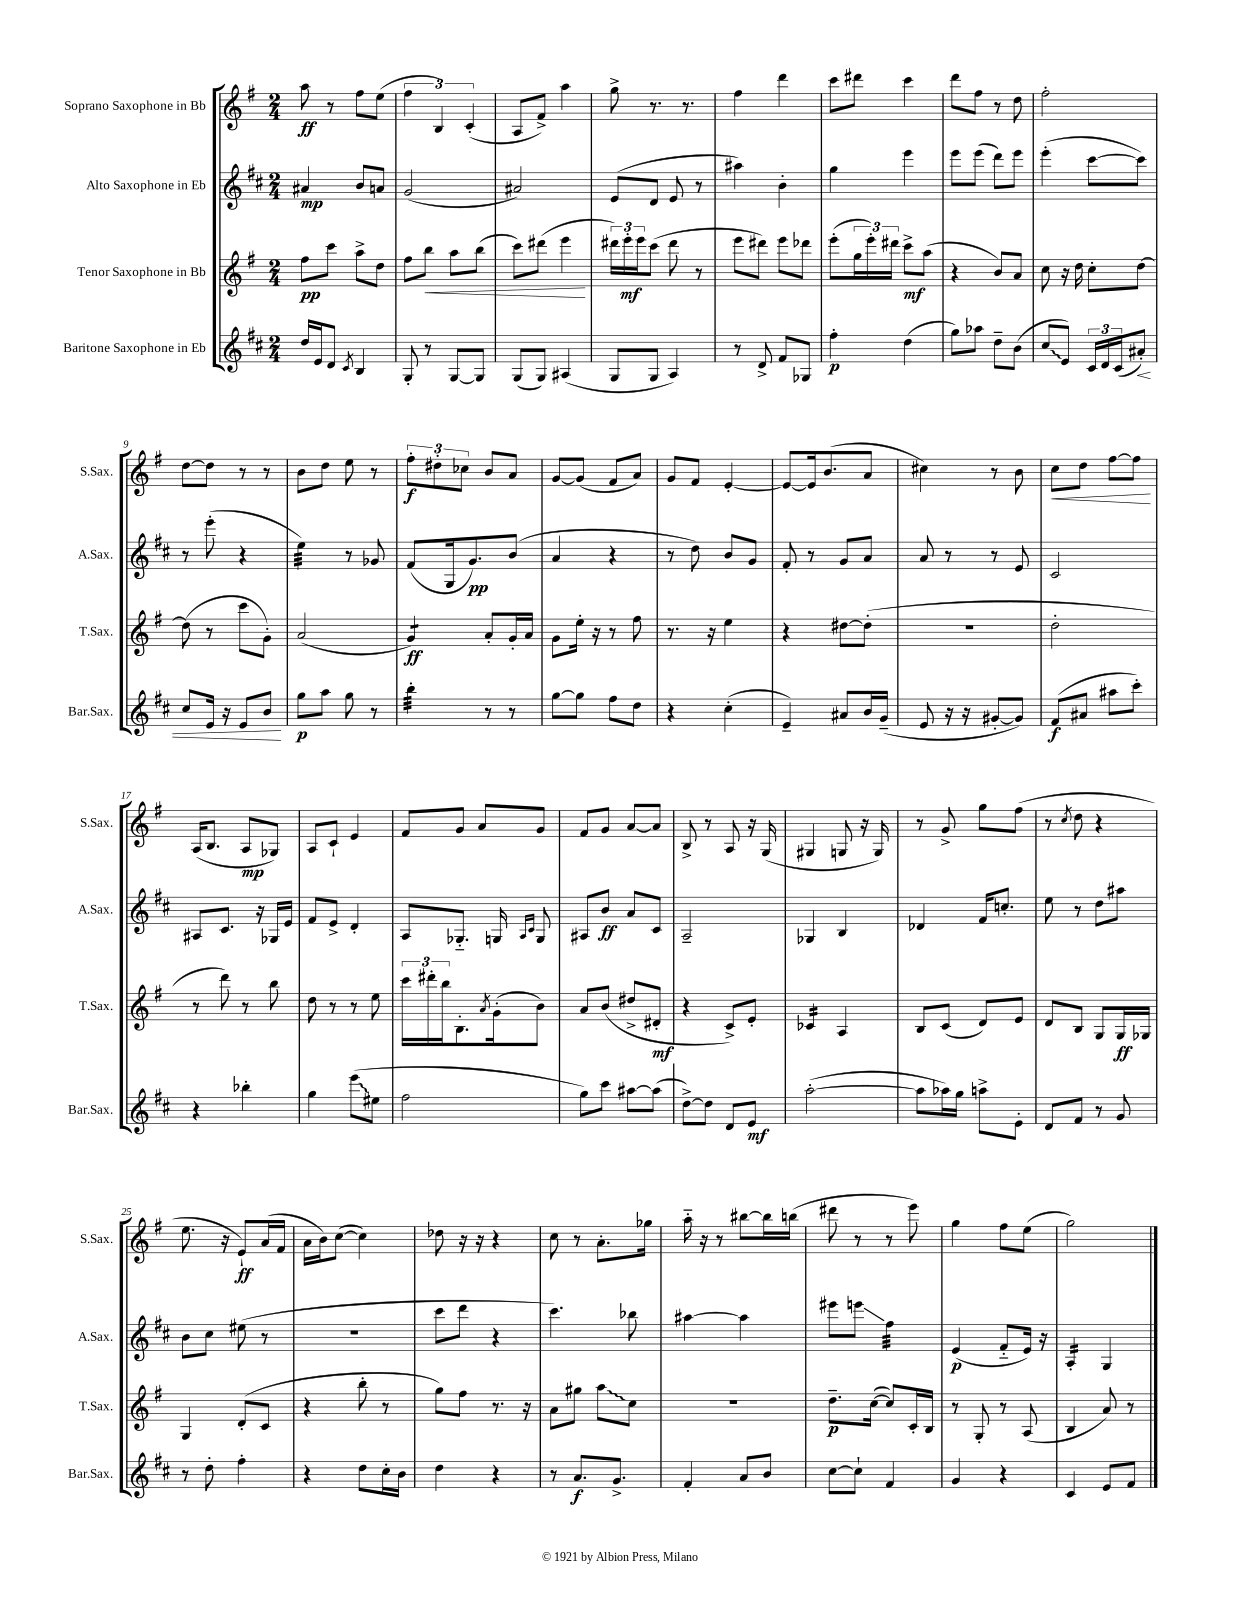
<<
\new StaffGroup <<
\new Staff = "s0" \with { instrumentName = "Soprano Saxophone in Bb" shortInstrumentName = "S.Sax." } {
    \clef treble \key g \major \numericTimeSignature \time 2/4
    a''8\ff r8 fis''8 e''8( |
    \tuplet 3/2 { fis''4 b4) c'4-.( } |
    a8 fis'8->) a''4 |
    g''8-> r8. r8. |
    fis''4 d'''4 |
    c'''8 dis'''8 c'''4 |
    d'''8 fis''8 r8 d''8 |
    fis''2-. |
    d''8~ d''8 r8 r8 |
    b'8 d''8 e''8 r8 |
    \tuplet 3/2 { fis''8-.\f dis''8-. ces''8 } b'8 a'8 |
    g'8~ g'8( fis'8 a'8) |
    g'8 fis'8 e'4~-. |
    e'8~ e'16 b'8.( a'8 |
    cis''4) r8 b'8 |
    c''8\< d''8 fis''8~ fis''8\! |
    a16( b8. a8\mp ges8) |
    a8 c'8-! e'4 |
    fis'8 g'8 a'8 g'8 |
    fis'8 g'8 a'8~ a'8 |
    b8-> r8 a8 r16 g16( |
    gis4 g8 r16 g16) |
    r8 g'8-> g''8 fis''8( |
    r8 \acciaccatura { c''8 } d''8 r4 |
    e''8. r16 e'8-!\ff) a'16( fis'16 |
    a'16 b'16) c''8~( c''4) |
    des''8 r16 r16 r4 |
    c''8 r8 a'8.-. ges''16 |
    a''16-_ r16 r8 bis''8~ bis''16 b''16( |
    dis'''8 r8 r8 e'''8) |
    g''4 fis''8 e''8( |
    g''2) \bar "|." |
}
\new Staff = "s1" \with { instrumentName = "Alto Saxophone in Eb" shortInstrumentName = "A.Sax." } {
    \clef treble \key d \major \numericTimeSignature \time 2/4
    ais'4\mp b'8 a'8 |
    g'2( |
    ais'2) |
    e'8( d'8 e'8 r8 |
    ais''4) b'4-. |
    g''4 e'''4 |
    e'''8 e'''8( d'''8) e'''8 |
    e'''4-.( cis'''8~ cis'''8) |
    r8 e'''8-.( r4 |
    e''4:32) r8 ges'8 |
    fis'8( g16 g'8.\pp) b'8( |
    a'4 r4 |
    r8 d''8) b'8 g'8 |
    fis'8-. r8 g'8 a'8 |
    a'8 r8 r8 e'8 |
    cis'2 |
    ais8 cis'8. r16 ges16 e'16 |
    fis'8 e'8-> d'4-. |
    a8 ges8.-_ g16 \grace { a16 cis'16 } g8 |
    ais8 b'8\ff a'8 cis'8 |
    a2-- |
    ges4 b4 |
    des'4 fis'16 c''8.-. |
    e''8 r8 d''8 ais''8 |
    b'8 cis''8 eis''8( r8 |
    R2 |
    cis'''8 d'''8 r4 |
    cis'''4.) bes''8 |
    ais''4~ ais''4 |
    eis'''8 e'''8\glissando fis''4:32 |
    e'4\p( fis'8-_ e'16) r16 |
    a4:16-. g4 \bar "|." |
}
\new Staff = "s2" \with { instrumentName = "Tenor Saxophone in Bb" shortInstrumentName = "T.Sax." } {
    \clef treble \key g \major \numericTimeSignature \time 2/4
    fis''8\pp c'''8 a''8-> d''8 |
    fis''8 b''8\< a''8 b''8( |
    c'''8) dis'''8( e'''4\! |
    \tuplet 3/2 { dis'''16) e'''16-.\mf e'''16 } c'''8( dis'''8 r8 |
    e'''8 dis'''8) e'''8 des'''8 |
    e'''8-.( \tuplet 3/2 { g''16 e'''16-.) dis'''16 } c'''8->\mf a''8( |
    r4 b'8) a'8 |
    c''8 r16 d''16 c''8-. d''8~ |
    d''8( r8 c'''8 g'8-.) |
    a'2( |
    g'4:8\ff) a'8-. g'16-. a'16 |
    g'8 e''16-. r16 r8 fis''8 |
    r8. r16 e''4 |
    r4 dis''8~ dis''8-.( |
    r2 |
    d''2-. |
    r8 d'''8) r8 b''8 |
    d''8 r8 r8 e''8 |
    \tuplet 3/2 { c'''16 dis'''16-. b''16 } b8.-. \acciaccatura { a'8 } g'16-.( b'8) |
    a'8 b'8( dis''8-> dis'8-.\mf |
    r4 c'8->) e'8-. |
    ces'4:16 a4 |
    b8 c'8( d'8) e'8 |
    d'8 b8 g8 g16\ff ges16 |
    g4 d'8-.( c'8 |
    r4 b''8-. r8 |
    g''8) fis''8 r8. r16 |
    a'8 gis''8 \once \override Glissando.style = #'zigzag a''8\glissando c''8 |
    r2 |
    d''8.--\p c''16~( c''8) c'16-. b16 |
    r8 g8-. r8 a8( |
    b4 a'8) r8 \bar "|." |
}
\new Staff = "s3" \with { instrumentName = "Baritone Saxophone in Eb" shortInstrumentName = "Bar.Sax." } {
    \clef treble \key d \major \numericTimeSignature \time 2/4
    d''16 e'16 d'8 \acciaccatura { cis'8 } b4 |
    g8-. r8 g8~ g8 |
    g8( g8) ais4( |
    g8 g8 a4) |
    r8 d'8-> fis'8 ges8 |
    fis''4-.\p d''4( |
    g''8) aes''8 d''8-- b'8( |
    \once \override Glissando.style = #'zigzag cis''8\glissando e'8) \tuplet 3/2 { cis'16 d'16 cis'16( } ais'8-.\<) |
    cis''8 e'16 r16 e'8 b'8\! |
    g''8\p a''8 g''8 r8 |
    b''4:32-. r8 r8 |
    g''8~ g''8 fis''8 d''8 |
    r4 cis''4-.( |
    e'4--) ais'8 b'16 g'16--( |
    e'8 r16 r16 gis'8~-. gis'8) |
    fis'8\f( ais'8 ais''8 cis'''8-.) |
    r4 bes''4-. |
    g''4 \once \override Glissando.style = #'zigzag e'''8\glissando( eis''8 |
    fis''2 |
    g''8) cis'''8 ais''8~ ais''8( |
    d''8~->) d''8 d'8 e'8\mf |
    a''2~-.( |
    a''8 aes''16) g''16 a''8-> e'8-. |
    d'8 fis'8 r8 g'8 |
    r8 d''8-. fis''4-. |
    r4 d''8 cis''16-. b'16 |
    d''4 r4 |
    r8 a'8.\f g'8.-> |
    fis'4-. a'8 b'8 |
    cis''8~ cis''8-! fis'4 |
    g'4 r4 |
    cis'4 e'8 fis'8 \bar "|." |
}
>>
>>
